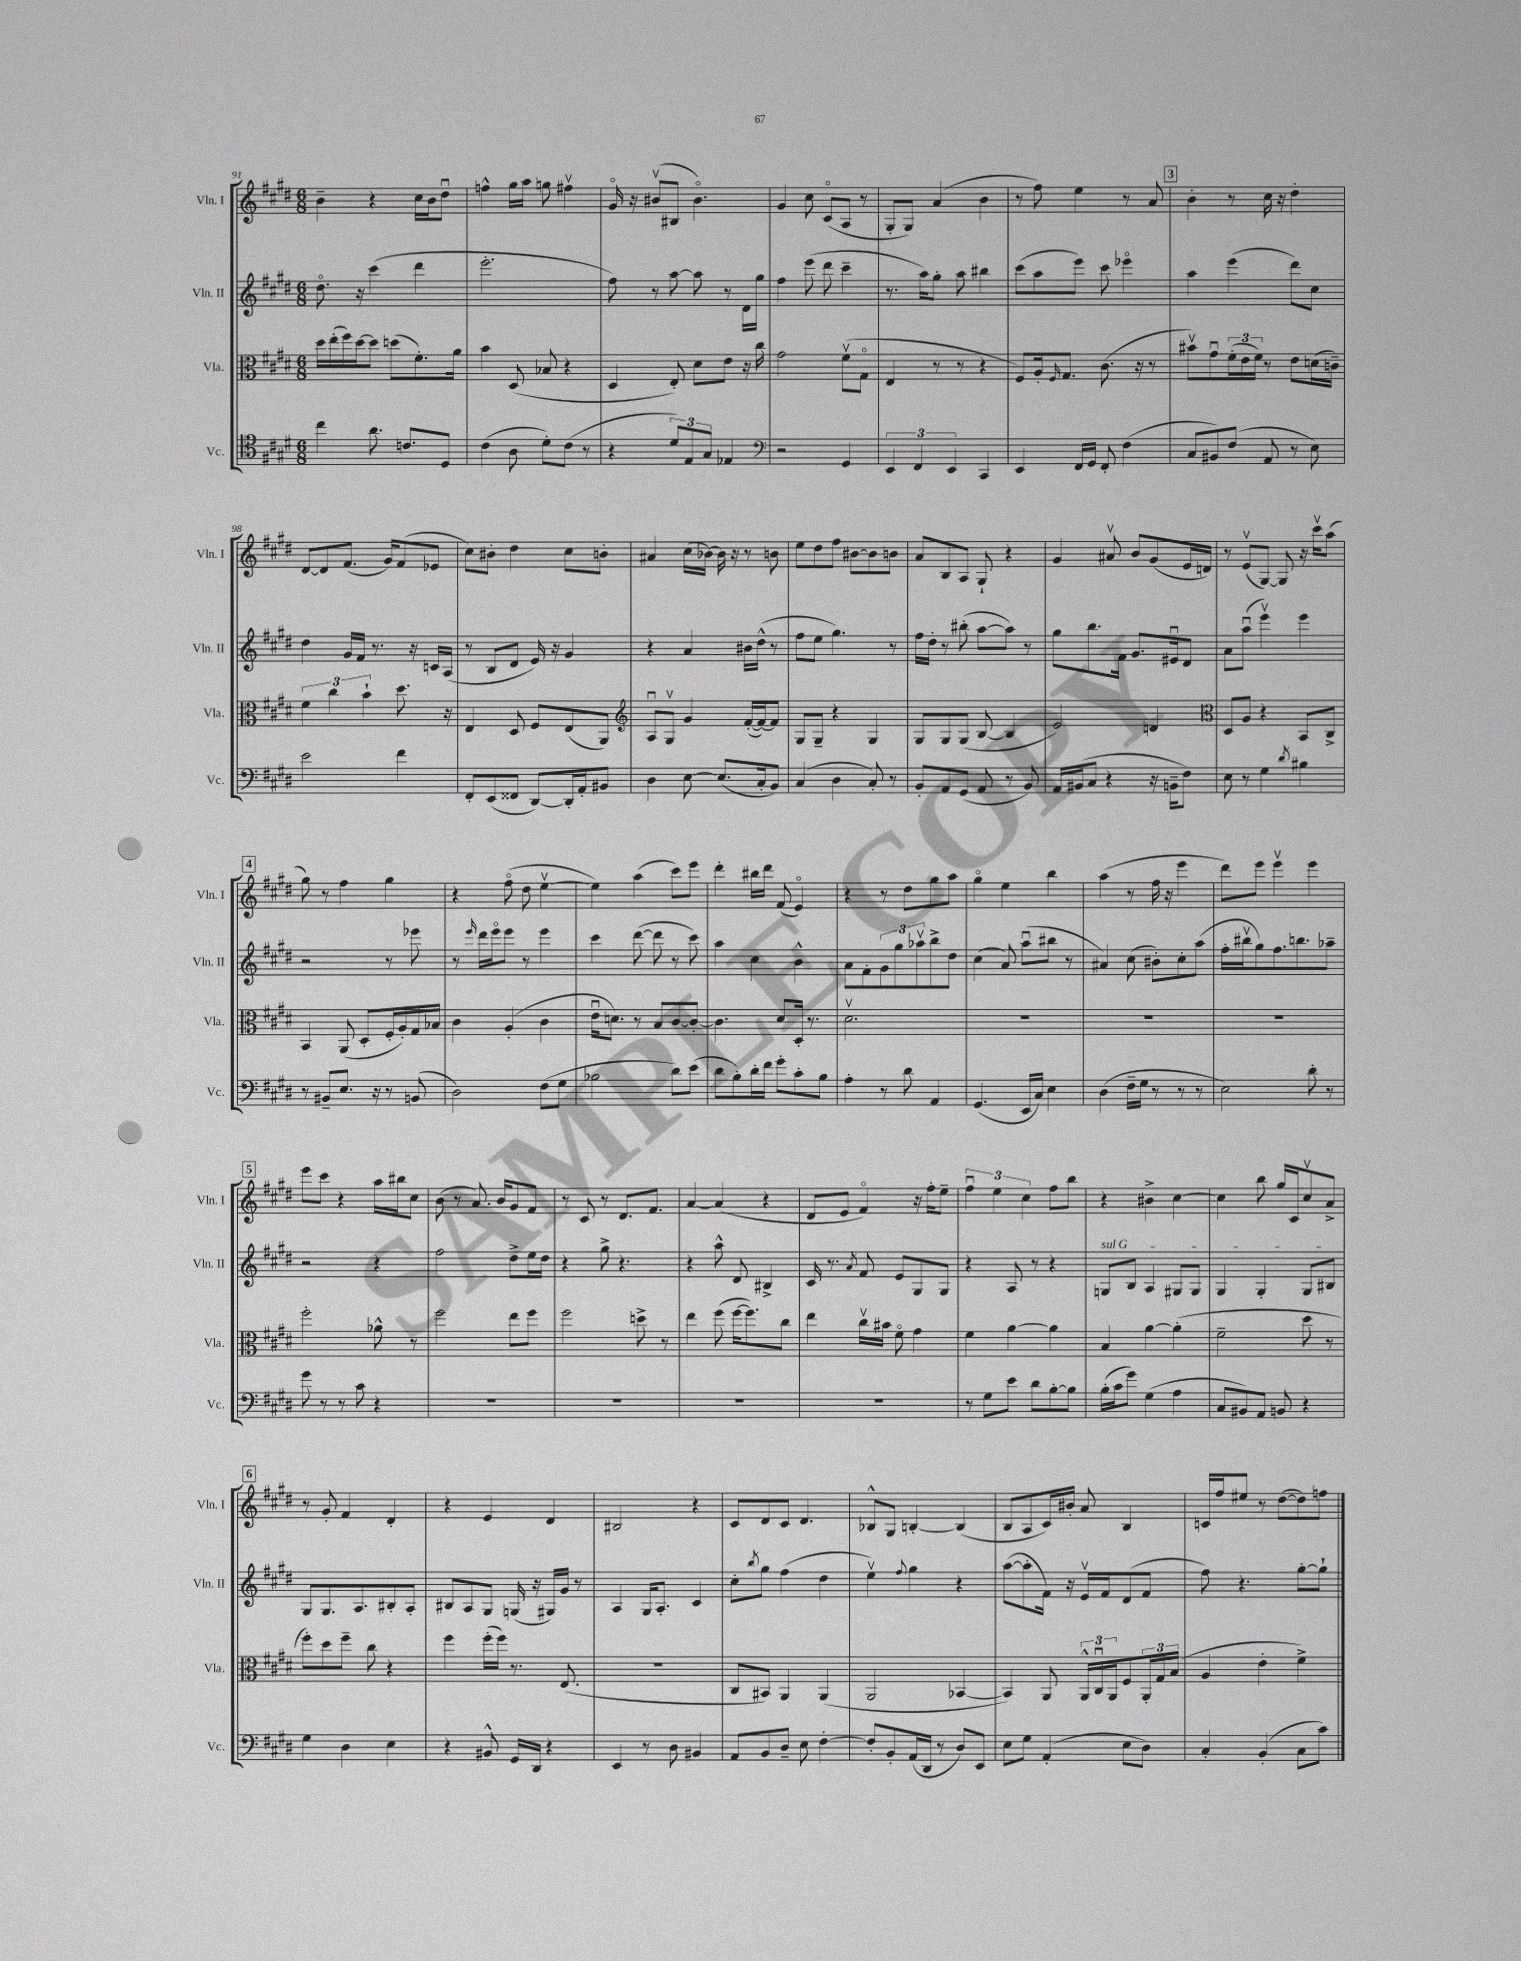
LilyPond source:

<<
\new StaffGroup <<
\new Staff = "s0" \with { instrumentName = "Vln. I" shortInstrumentName = "Vln. I" } {
    \clef treble \key e \major \numericTimeSignature \time 6/8
    b'4-- r4 cis''16 b'16 dis''8\downbow |
    f''4-^ gis''16 a''16 g''8 fis''4\upbow |
    gis'16\flageolet r16 bis'8\upbow( bis8 bis'4.\flageolet) |
    gis'4 cis''8 cis'8\flageolet( a8 r8 |
    gis8-. gis8) a'4( b'4 |
    r8 fis''8) e''4 r8 a'8 |
    \mark \markup { \box "3" } b'4-. r8 cis''16 r16 dis''4-. |
    dis'8~ dis'8 fis'8.( gis'16) fis'8( ees'8 |
    cis''8) bis'8-. dis''4 cis''8 b'8-. |
    ais'4 cis''16( bes'16~) bes'16 r16 r8 b'8 |
    e''8 dis''8 fis''8 bis'8~ bis'8 b'8 |
    a'8 b8 a8 gis8-! r4 |
    gis'4 ais'8\upbow b'8 gis'8( e'16 d'16) |
    r8 e'8\upbow( gis8~) gis8 r16 cis'''16\upbow a''8( |
    \mark \markup { \box "4" } gis''8) r8 fis''4 gis''4 |
    r4 fis''8\flageolet( dis''8 e''4~\upbow |
    e''4) a''4( cis'''8) e'''8 |
    dis'''4-. bis''16 dis'''16 fis'8( e'4\flageolet) |
    r4 r8 dis''8 gis''8 a''8 |
    gis''4\flageolet e''4 b''4 |
    a''4( r8 fis''16 r16 e'''4 |
    dis'''8) e'''8 e'''4\upbow e'''4 |
    \mark \markup { \box "5" } e'''8 cis'''8 r4 a''16 bis''16 cis''8 |
    b'8( r8 a'8.) b'16 gis'8 fis'8 |
    r8 cis'8 r8 dis'8. fis'8. |
    a'4~ a'4( r4 |
    dis'8 e'8 fis'4\flageolet) r16 fis''16-. e''8-- |
    \tuplet 3/2 { fis''4\downbow e''4 cis''4 } fis''8 b''8 |
    r4 bis'4-> cis''4~ |
    cis''4 b''8 gis''16 cis'16 cis''8\upbow a'8-> |
    \mark \markup { \box "6" } r8 gis'8-. fis'4 dis'4-. |
    r4 e'4 dis'4 |
    bis2 r4 |
    cis'8 dis'8 cis'8 dis'4. |
    bes8-^ gis8 b4~-. b4( |
    b8 a8 cis'16) bis'16-. a'8 b4 |
    c'16 fis''16 eis''8 r8 dis''8~( dis''8) f''8 \bar "|." |
}
\new Staff = "s1" \with { instrumentName = "Vln. II" shortInstrumentName = "Vln. II" } {
    \clef treble \key e \major \numericTimeSignature \time 6/8
    dis''8.\flageolet r16 cis'''4( dis'''4 |
    e'''2.-. |
    fis''8) r8 a''8~ a''8 r8 dis'16 gis''16 |
    fis''4 e'''8( dis'''8 cis'''4-- |
    r8. a''16) gis''8-. a''8 bis''4 |
    cis'''8( a''8 e'''8) cis'''8 ees'''4\flageolet |
    \mark \markup { \box "3" } a''4 e'''4( dis'''8) cis''8 |
    dis''4 gis'16 fis'16 r8. r16 c'16 a16( |
    r8 b8 dis'8 e'16) r16 gis'4 |
    r4 a'4 bis'16 dis''16-^( r8 |
    fis''8 e''8 gis''4.) r8 |
    fis''16 dis''16-. r8 bis''8-.( a''8~ a''8) r8 |
    gis''8 b''8. fis'16 gis'8. eis'16\downbow dis'8 |
    a'8 a''8\downbow( e'''4\upbow) e'''4 |
    \mark \markup { \box "4" } r2 r8 ees'''8 |
    r8 \grace { e'''16 } dis'''16 e'''16\flageolet e'''8 r8 e'''4 |
    cis'''4 dis'''8~( dis'''8 r8 cis'''8) |
    a''4 cis''4 b'4-^ |
    a'8 fis'8-. \tuplet 3/2 { gis'8 gis''8 aes''8\upbow } b''8-> dis''8 |
    cis''4( a'8) a''8\downbow( bis''8 r8 |
    ais'4) cis''8( bis'8-.) cis''8-. a''8( |
    fis''16-. bis''16\upbow gis''8) fis''8. b''8. aes''8-- |
    \mark \markup { \box "5" } r2 r4 |
    fis''2 dis''8-> e''16 dis''16 |
    r4 gis''8-> r4. |
    r4 a''8-^ dis'8 bis4-> |
    cis'16 r8. \acciaccatura { a'8 } fis'8 e'8 gis8 gis8 |
    r4 a8 r8 r4 |
    \once \override TextSpanner.bound-details.left.text = \markup { \italic "sul G" } g8\startTextSpan b8 a4 gis8 gis8 |
    gis4 gis4-. gis8 bis8\stopTextSpan |
    \mark \markup { \box "6" } gis8 gis8. a8. bis8-. a8-. |
    bis8 a8 gis8 g16( r16 gis16) gis'16 r8 |
    a4 gis16 a8.-. cis'4 |
    cis''8-. \acciaccatura { b''8 } gis''8 fis''4( dis''4 |
    e''4\upbow) \appoggiatura { fis''8 } gis''4 r4 |
    a''8~( a''8-. fis'16) r16 e'16\upbow fis'16 dis'8( fis'8 |
    fis''8) r4. gis''8~-. gis''8-! \bar "|." |
}
\new Staff = "s2" \with { instrumentName = "Vla." shortInstrumentName = "Vla." } {
    \clef alto \key e \major \numericTimeSignature \time 6/8
    dis''16 e''16-.( fis''16) dis''16~ dis''8 d''8( fis'8.-.) a'16 |
    b'4 dis8( bes8 r4 |
    dis4 e8-.) dis'8 e'8 r16 cis''16 |
    gis'2 fis'8\upbow( gis8\flageolet |
    e4 r8 r8 r4 |
    fis8) a16-. \grace { fis16 } gis8. cis'8.( r16 r8 |
    \mark \markup { \box "3" } bis'8\upbow) gis'8\downbow \tuplet 3/2 { fis'16-.( e'16 fis'16) } r8 e'8 d'16( c'16--) |
    \tuplet 3/2 { fis'4 cis''4 b'4-! } dis''8. r16 |
    e4 dis8 fis8 e8( a,8) |
    \clef treble a8\downbow gis8\upbow gis'4 fis'16~-.( fis'16~) fis'8 |
    gis8 gis8-- r4 gis4 |
    gis8 gis8 gis8( b8~ b4 |
    e'2) d'4 |
    \clef alto dis8 a8 r4 b,8 cis8-> |
    \mark \markup { \box "4" } b,4 a,8( dis8-. fis16-. a16-.) gis16 bes16 |
    cis'4 a4-.( cis'4 |
    e'16\downbow d'8.) r8 b8 cis'8~ cis'8~-. |
    cis'4. dis'8 dis16-. r8. |
    dis'2.\upbow |
    R2. |
    R2. |
    R2. |
    \mark \markup { \box "5" } fis''2-. aes'8-^ r8 |
    fis''2 e''8 fis''8 |
    fis''2 d''8-> r8 |
    e''4 fis''8( fis''16~ fis''8.) cis''8 |
    e''4 cis''16\upbow bis'16 fis'8\flageolet gis'4 |
    fis'4 a'4~ a'4 |
    b4 a'4~ a'4-.( |
    fis'2-- dis''8 r8 |
    \mark \markup { \box "6" } fis''8-.) dis''8 fis''8-- cis''8 r4 |
    fis''4 fis''16-.( fis''16) r8. e8.( |
    R2. |
    cis8 bis,8) a,4 a,4( |
    a,2 bes,4~ |
    bes,4) a,8 \tuplet 3/2 { a,16-^ cis16\downbow a,16 } fis8 \tuplet 3/2 { a,16-. gis16 b16( } |
    a4 e'4-. fis'4->) \bar "|." |
}
\new Staff = "s3" \with { instrumentName = "Vc." shortInstrumentName = "Vc." } {
    \clef tenor \key e \major \numericTimeSignature \time 6/8
    cis''4 a'8. c'8. dis8 |
    cis'4( a8 dis'8-.) cis'8( r8 |
    r4 \tuplet 3/2 { dis'8) e8 gis8 } ees4 |
    \clef bass r2 gis,4 |
    \tuplet 3/2 { e,4 fis,4 e,4 } cis,4 |
    e,4 fis,16 gis,16 fis,8-. fis4( |
    \mark \markup { \box "3" } cis8 bis,8) fis8( a,8 r8 e8) |
    e'2 fis'4 |
    fis,8-. e,8( fisis,8 dis,8~) dis,16-. a,16-. bis,8 |
    dis4 e8~ e8.( cis16-. b,8) |
    cis4( dis4 cis8-.) r8 |
    b,8-. a,8 gis,8( a,8 r8 b,8) |
    a,16 bis,16( cis8 r4 r16 b,16-- fis8) |
    e8 r8 gis4 \acciaccatura { dis'8 } bis4 |
    \mark \markup { \box "4" } r8 bis,8-- e8. r16 r8 b,8( |
    dis2) fis8( gis8 |
    bes2 dis'8) e'8( |
    dis'8 b8-.) dis'16-. fis'16 gis'8-. cis'8-. b8 |
    a4-. r8 dis'8 a,4 |
    gis,4.( e,16 cis16) e4 |
    dis4( fis16-- gis16 r8 r8 r8 |
    e2) dis'8-. r8 |
    \mark \markup { \box "5" } gis'8 r8 r8 cis'8 r4 |
    R2. |
    R2. |
    R2. |
    R2. |
    r8 gis8 e'8 dis'8 b8~-. b8 |
    b16-.( cis'16 gis'8) gis4( a4 |
    cis8 bis,8) a,8 b,8 r4 |
    \mark \markup { \box "6" } gis4 dis4 e4 |
    r4 bis,8-^ gis,16 dis,16 r4 |
    e,4 r8 dis8 bis,4 |
    a,8 b,8 dis8-- e8 fis4~-. |
    fis8-. b,8-. a,16( dis,16 r8 dis8) e,8 |
    e8 gis8 a,4-.( e8 dis8) |
    cis4-. b,4-.( cis8 cis'8) \bar "|." |
}
>>
>>
\layout { \context { \Score currentBarNumber = #91 } }
